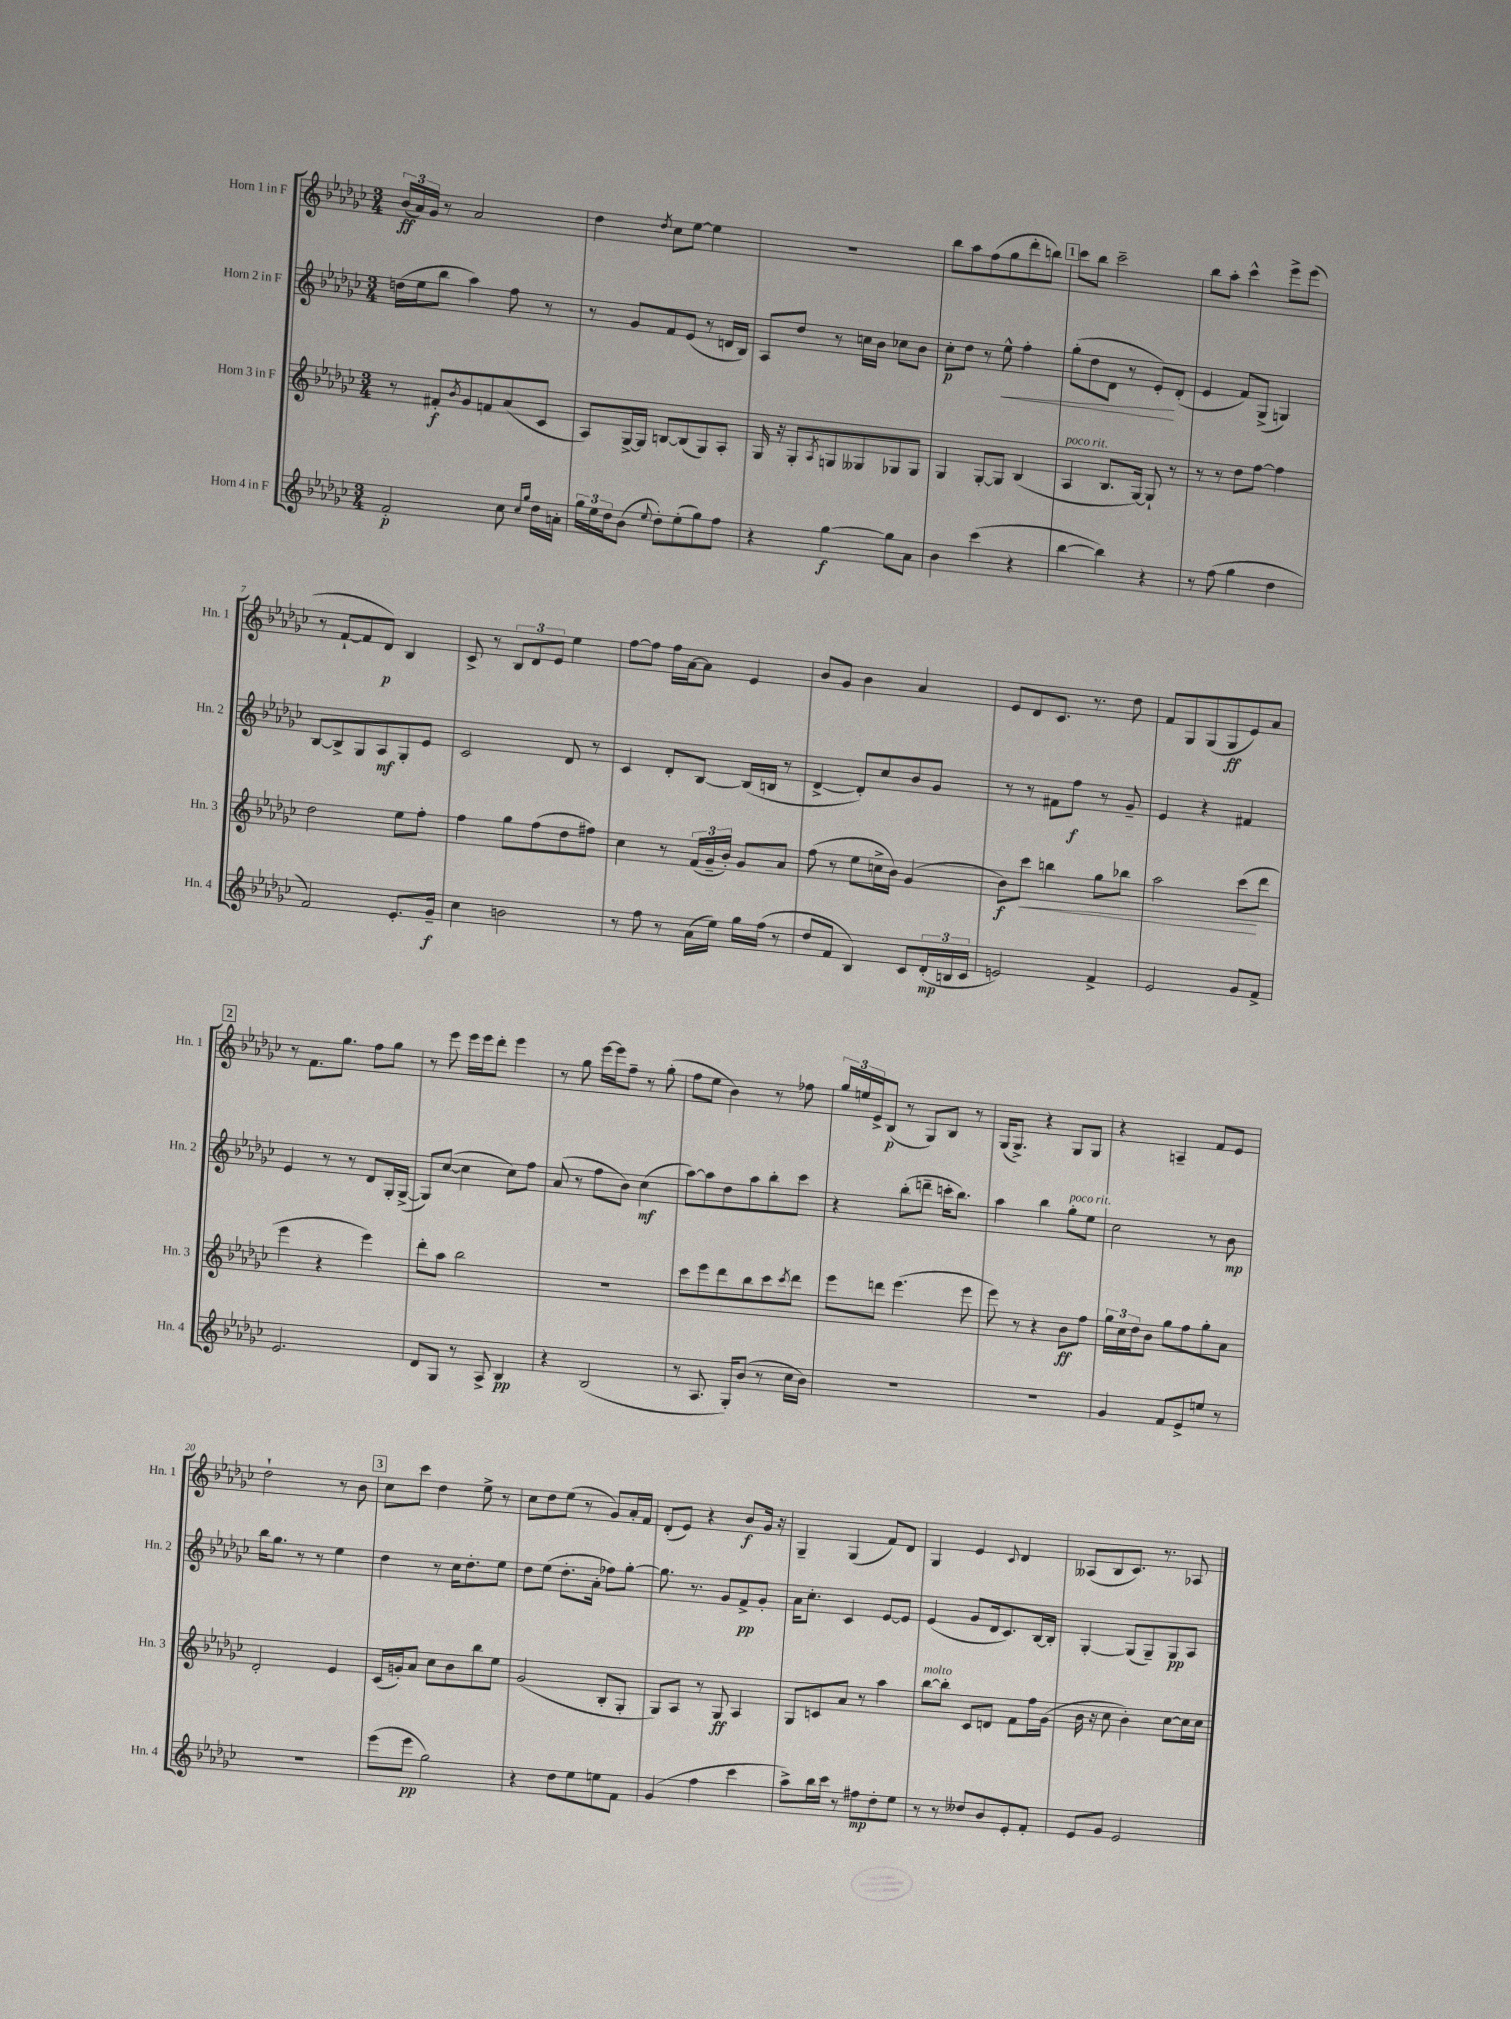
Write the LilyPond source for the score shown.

<<
\new StaffGroup <<
\new Staff = "s0" \with { instrumentName = "Horn 1 in F" shortInstrumentName = "Hn. 1" } {
    \clef treble \key ges \major \numericTimeSignature \time 3/4
    \tuplet 3/2 { bes'16\ff( aes'16) ges'16 } r8 aes'2 |
    des''4 \acciaccatura { des''8 } ces''8 ees''8~ ees''4 |
    R2. |
    bes''8 aes''8 f''8( ges''8 des'''8-. b''8) |
    \mark \markup { \box "1" } ces'''8 bes''8 ces'''2-- |
    bes''8 aes''8-. ces'''4-^ ees'''8-> ees'''8( |
    r8 f'8~-! f'8 des'8\p) bes4 |
    ces'8-> r8 \tuplet 3/2 { bes8 des'8 ees'8 } ees''4 |
    f''8~ f''8 f''16 aes'16~ aes'8 ees'4 |
    bes'8 ges'8 bes'4 aes'4 |
    ees'8 des'8 ces'8. r8. des''8 |
    f'8 ges8 ges8( ges8\ff ees'8) aes'8 |
    \mark \markup { \box "2" } r8 f'8. ges''8. f''8 ges''8 |
    r8 ees'''8 ees'''16 ees'''16 des'''8-. ees'''4 |
    r8 ges''8 ees'''16~ ees'''16 f''8-- r8 ges''8-.( |
    f''8 ees''8 bes'4) r8 fes''8 |
    \tuplet 3/2 { ges''16 e''16 ees'16-> } bes8\p( r8 ges8) bes8 r8 |
    ges16( ges8.->) r4 ges8 ges8 |
    r4 a4-- f'8 ees'8 |
    des''2-! r8 bes'8 |
    \mark \markup { \box "3" } ces''8 ces'''8 des''4 ees''8-> r8 |
    ces''8 des''8 ees''8( r8 ges'8) aes'16-. f'16 |
    des'8-.( ees'8) r4 bes'8\f ges'16 r16 |
    ges4-- ges4( f'8) des'8 |
    ges4 ees'4 \appoggiatura { ces'8 } des'4 |
    aeses8( bes8 ces'8.) r8. aes8 \bar "|." |
}
\new Staff = "s1" \with { instrumentName = "Horn 2 in F" shortInstrumentName = "Hn. 2" } {
    \clef treble \key ges \major \numericTimeSignature \time 3/4
    d''16( ees''16 bes''8 aes''4) f''8 r8 |
    r8 ges'8 f'8 ees'8( r8 d'16 bes16) |
    aes8 des''8 r8 c''16 bes'16 ces''8 bes'8 |
    ces''8-.\p des''8 r8 ees''8-^\< f''4-. |
    \mark \markup { \box "1" } ges''8-.( des''8 des'8 r8 ees'8-.\!) des'8-.( |
    ees'4 f'8) ges8->( g4) |
    bes8~ bes8-> ges8 aes8\mf ges8-. ees'8 |
    ces'2 des'8 r8 |
    ces'4 des'8-. bes8~ bes16( b16 r8 |
    des'4~-> des'8-.) ces''8 bes'8 ges'8 |
    r8 r8 fis'8 f''8\f r8 ges'8-- |
    ees'4 r4 fis'4 |
    \mark \markup { \box "2" } ees'4 r8 r8 des'8 ges16-. ges16~->( |
    ges8) ces''8~( ces''4 ces''8) f''8 |
    aes'8( r8 f''8 bes'8) ces''4\mf( |
    aes''8~) aes''8 des''8 aes''8 bes''8-. ces'''8 |
    r4 bes''8-.( d'''8-- c'''16-. bes''8.) |
    aes''4 bes''4 ges''8-.^\markup { \italic "poco rit." } ees''8 |
    ces''2 r8 bes'8\mp |
    bes''16 ges''8. r8 r8 ees''4 |
    \mark \markup { \box "3" } des''4 r8 ces''16 des''8.-. ees''8 |
    des''8 ees''8( des''8.-. aes'16-. fes''8) ges''8~-. |
    ges''8. r8. ges'8 f'8->\pp ges'8-. |
    aes'16 ces''8.-. ces'4 ees'8~ ees'8 |
    ees'4( ges'8 des'16 ces'8.) bes16~ bes16-. |
    ges4~-. ges8( ges8--) ges8\pp aes8 \bar "|." |
}
\new Staff = "s2" \with { instrumentName = "Horn 3 in F" shortInstrumentName = "Hn. 3" } {
    \clef treble \key ges \major \numericTimeSignature \time 3/4
    r8 fis'8-.\f \acciaccatura { bes'8 } ges'8 f'8 aes'8( ces'8 |
    aes8) ges16~-> ges16 b8~ b8( ges8) aes8-. |
    ges16 r16 ges8-. \acciaccatura { aes8 } g8 geses8 ges8 ges8 |
    ges4 ges8~-. ges8 bes4( |
    \mark \markup { \box "1" } aes4^\markup { \italic "poco rit." } bes8. ges16~) ges8-! r8 |
    r8 r8 des''8 f''8~ f''4 |
    des''2 ees''8 f''8-. |
    f''4 ges''8 f''8( des''8 fis''8) |
    ces''4 r8 \tuplet 3/2 { f'16( ges'16-- bes'16-.) } ges'8 aes'8 |
    f''8( r8 ees''8 c''16-> bes'16) ges'4( |
    bes'8\f) ces'''8\< b''4 ges''8 bes''8 |
    aes''2 ces'''8\!( des'''8 |
    \mark \markup { \box "2" } ees'''4 r4 ees'''4) |
    des'''8-. aes''8 bes''2 |
    R2. |
    ces'''8 ees'''8 des'''8 bes''8 ces'''8 \acciaccatura { ces'''8 } des'''8 |
    ees'''8 d'''8 ees'''4.( ees'''8 |
    ees'''8) r8 r4 bes'8\ff f''8 |
    \tuplet 3/2 { ges''16 ces''16 des''16 } bes'8 ges''8 f''8 ges''8-. aes'8 |
    des'2-. ees'4 |
    \mark \markup { \box "3" } ces'16( g'16-.) aes'8 ces''8 bes'8 bes''8 ees''8 |
    ges'2( bes8-. ges8-. |
    ges8) aes8 r8 ges8\ff aes4 |
    ges8 c'8 aes'8 r8 aes''4 |
    bes''8~^\markup { \italic "molto" } bes''8-. ces'8 d'8 f'8 f''16 ges'16( |
    bes'16 r16 ces''8 bes'4-.) ces''8~ ces''16 ces''16 \bar "|." |
}
\new Staff = "s3" \with { instrumentName = "Horn 4 in F" shortInstrumentName = "Hn. 4" } {
    \clef treble \key ges \major \numericTimeSignature \time 3/4
    f'2-.\p ces''8 \grace { ces''16 ges''16 } des''16 a'16-. |
    \tuplet 3/2 { ges''16 ees''16 des''16 } bes'8( \appoggiatura { ees''8 } des''8-.) ees''8-.( ges''8) f''8 |
    r4 ges''4~\f ges''8 aes'8 |
    bes'4 ces'''4( r4 |
    \mark \markup { \box "1" } bes''4~ bes''4) r4 |
    r8 f''8( ges''4 des''4 |
    f'2) ees'8.-. ges'16--\f |
    ces''4 b'2 |
    r8 f''8 r8 aes'16( ees''16) ges''16 f''16( r8 |
    des''8 f'8 bes4) ces'8 \tuplet 3/2 { des'16-.\mp( b16 ces'16 } |
    e'2) f'4-> |
    ees'2 ges'8 f'8-> |
    \mark \markup { \box "2" } ees'2. |
    des'8 ges8 r8 aes8-> bes4\pp |
    r4 bes2( |
    r8 aes8. ges16-.) bes'8( r8 ces''16 bes'16) |
    R2. |
    R2. |
    ges'4 f'8 ees'8-> e''8 r8 |
    R2. |
    \mark \markup { \box "3" } ees'''8( ees'''8\pp ges''2) |
    r4 des''8 ees''8 e''8 f'8 |
    ges'4( f''4 ces'''4 |
    aes''8->) bes''16 ces'''16 r8 fis''8\mp des''8-. ees''8 |
    r8 r8 deses''8 bes'8 ees'8-. f'8-. |
    ees'8 ges'8 ees'2 \bar "|." |
}
>>
>>
